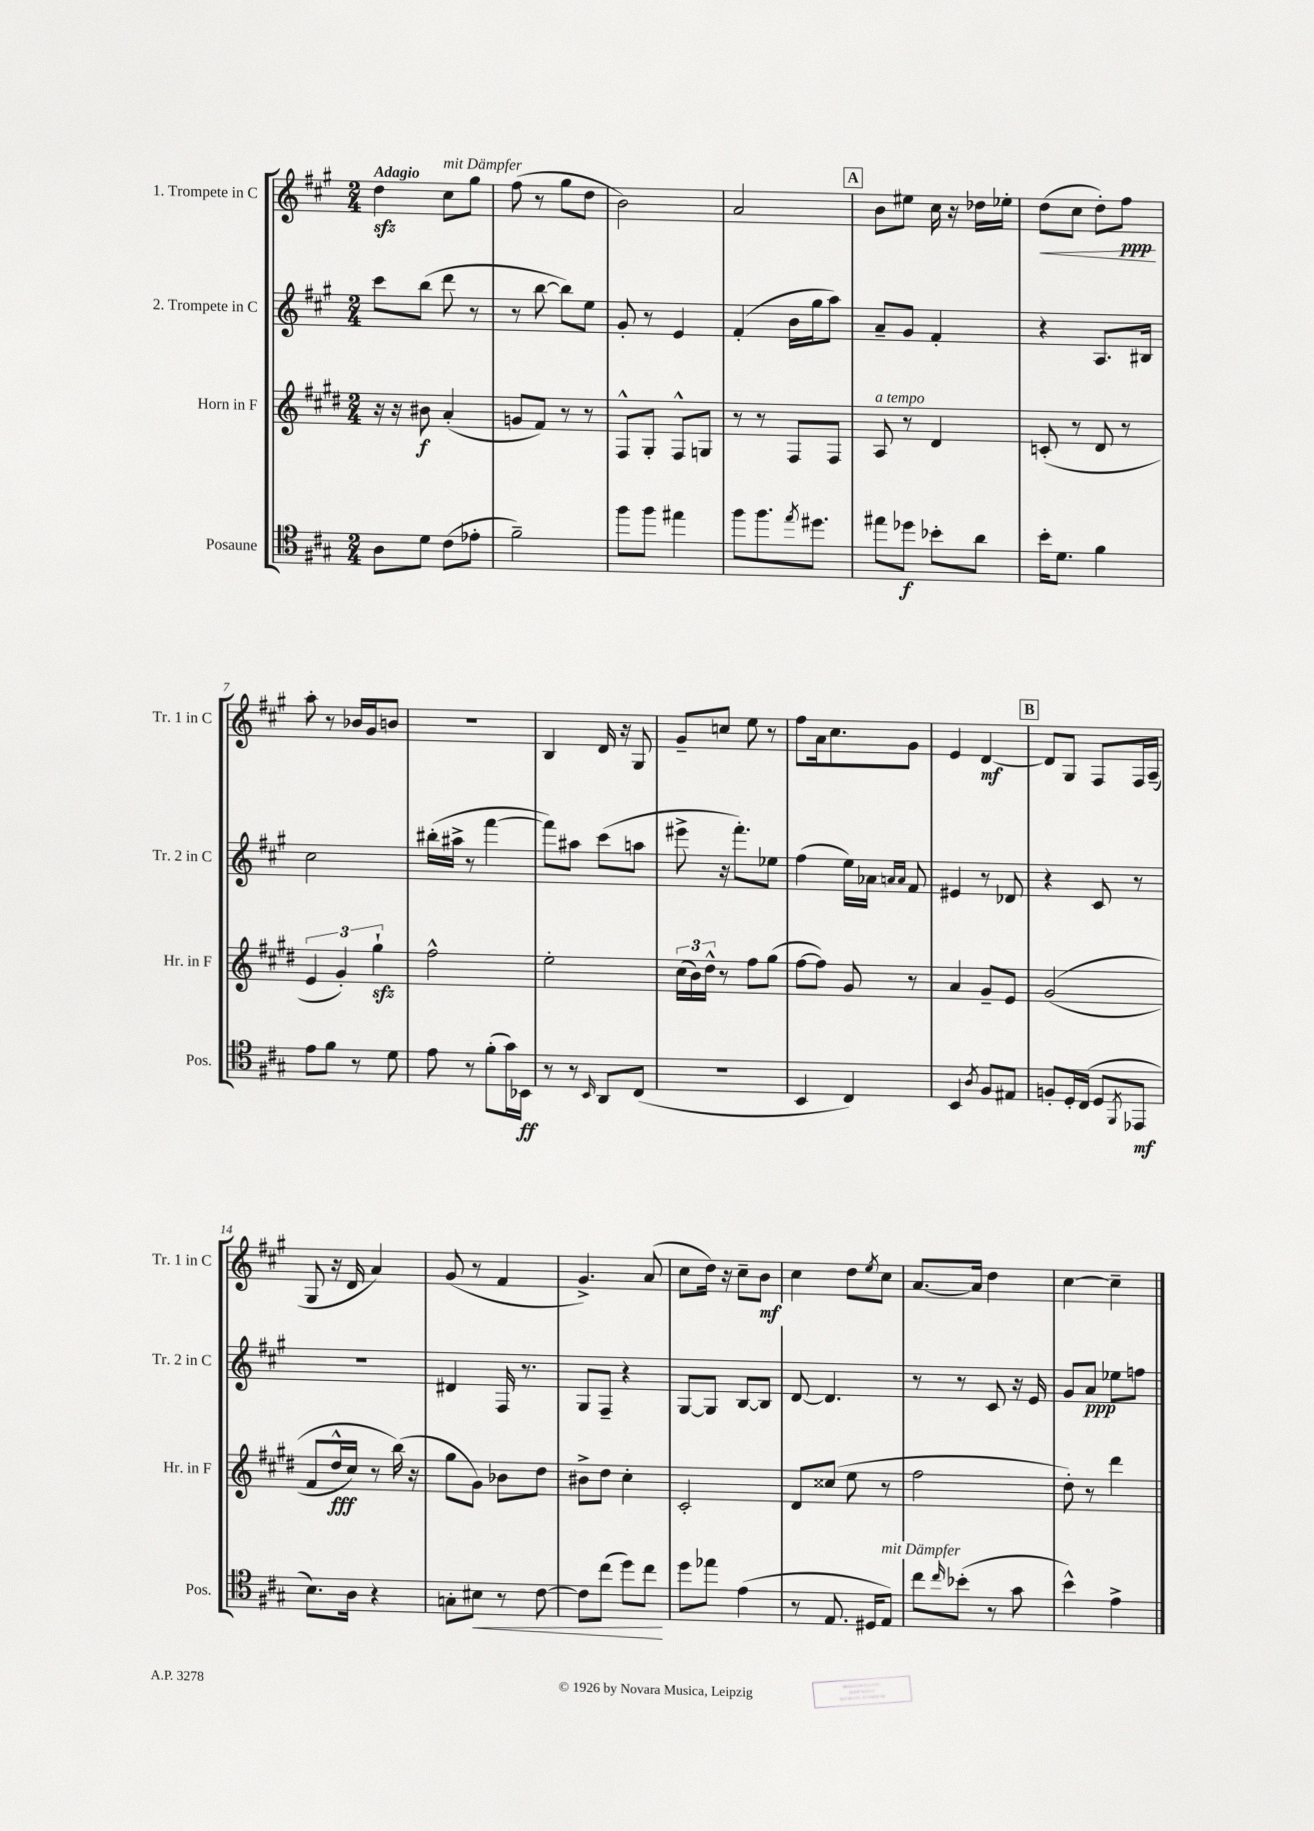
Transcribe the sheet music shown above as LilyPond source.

<<
\new StaffGroup <<
\new Staff = "s0" \with { instrumentName = "1. Trompete in C" shortInstrumentName = "Tr. 1 in C" } {
    \clef treble \key a \major \numericTimeSignature \time 2/4 \tempo "Adagio"
    d''4\sfz cis''8^\markup { \italic "mit Dämpfer" } gis''8 |
    fis''8( r8 gis''8 d''8 |
    b'2) |
    a'2 |
    \mark \markup { \box "A" } b'8 eis''8 cis''16 r16 des''16 ees''16-. |
    d''8\<( cis''8 d''8-.) fis''8\ppp\! |
    a''8-. r8 bes'16 gis'16 b'8 |
    r2 |
    b4 d'16 r16 gis8 |
    gis'8-- c''8 e''8 r8 |
    fis''8 a'16 cis''8. gis'8 |
    e'4 d'4~\mf |
    \mark \markup { \box "B" } d'8 gis8 fis8 fis16 a16--( |
    gis8 r16 d'16 a'4) |
    gis'8( r8 fis'4 |
    gis'4.->) a'8( |
    cis''8 d''16) r16 cis''8-- b'8\mf |
    cis''4 d''8 \acciaccatura { e''8 } cis''8 |
    a'8.~ a'16 d''4 |
    cis''4~ cis''4-- \bar "|." |
}
\new Staff = "s1" \with { instrumentName = "2. Trompete in C" shortInstrumentName = "Tr. 2 in C" } {
    \clef treble \key a \major \numericTimeSignature \time 2/4
    cis'''8 b''8( d'''8 r8 |
    r8 b''8~ b''8) e''8 |
    gis'8-. r8 e'4 |
    fis'4-.( b'16 gis''16 a''8) |
    \mark \markup { \box "A" } a'8-- gis'8 fis'4-. |
    r4 a8. bis16 |
    cis''2 |
    bis''16-.( ais''16-> r8 fis'''4~ |
    fis'''8) ais''8 cis'''8( a''8 |
    eis'''8-> r16 fis'''8.-.) ees''8 |
    fis''4( e''16) aes'16 \grace { a'16 a'16 } fis'8 |
    eis'4 r8 des'8 |
    \mark \markup { \box "B" } r4 cis'8 r8 |
    r2 |
    dis'4 fis16 r8. |
    gis8 fis8-- r4 |
    gis8~ gis8 b8~ b8 |
    d'8~ d'4. |
    r8 r8 cis'8 r16 e'16 |
    gis'8 a'8\ppp ees''8 f''8 \bar "|." |
}
\new Staff = "s2" \with { instrumentName = "Horn in F" shortInstrumentName = "Hr. in F" } {
    \clef treble \key e \major \numericTimeSignature \time 2/4
    r16 r16 bis'8\f a'4-.( |
    g'8 fis'8) r8 r8 |
    fis8-^ gis8-. fis8-^ g8 |
    r8 r8 fis8 fis8 |
    \mark \markup { \box "A" } a8^\markup { \italic "a tempo" } r8 dis'4 |
    c'8-.( r8 dis'8 r8 |
    \tuplet 3/2 { e'4 gis'4-.) gis''4-!\sfz } |
    fis''2-^ |
    e''2-. |
    \tuplet 3/2 { cis''16( b'16) dis''16-^ } r8 fis''8 gis''8( |
    fis''8~ fis''8) gis'8 r8 |
    a'4 gis'8-- e'8 |
    \mark \markup { \box "B" } gis'2(\( |
    fis'8 dis''16-^\fff cis''16) r8 b''16(\) r16 |
    gis''8 gis'8) bes'8 dis''8 |
    bis'8-> dis''8 cis''4-. |
    cis'2-. |
    dis'8 cisis''8( e''8 r8 |
    fis''2 |
    dis''8-.) r8 dis'''4 \bar "|." |
}
\new Staff = "s3" \with { instrumentName = "Posaune" shortInstrumentName = "Pos." } {
    \clef tenor \key a \major \numericTimeSignature \time 2/4
    a8 d'8 cis'8( ees'8-. |
    fis'2--) |
    fis''8 fis''8 eis''4 |
    fis''8 fis''8. \acciaccatura { e''8 } dis''8. |
    \mark \markup { \box "A" } eis''8 des''8\f bes'8-. a'8 |
    b'16-. d'8. fis'4 |
    e'8 fis'8 r8 d'8 |
    e'8 r8 fis'8-.( gis'16) bes,16\ff |
    r8 r8 \grace { b,16 } a,8 cis8( |
    R2 |
    b,4 cis4) |
    b,4 \acciaccatura { a8 } fis8 eis8 |
    \mark \markup { \box "B" } f8-. d16-. cis16( d8 \acciaccatura { fis,8 } ees,8\mf |
    b8.) a16 r4 |
    g8-. bis8\< r8 cis'8~ |
    cis'8 cis''8( d''8) cis''8\! |
    d''8 ees''8 e'4( |
    r8 e8. dis16 e8^\markup { \italic "mit Dämpfer" }) |
    cis''8 \grace { cis''16 } bes'8-.( r8 gis'8 |
    b'4-^) e'4-> \bar "|." |
}
>>
>>
